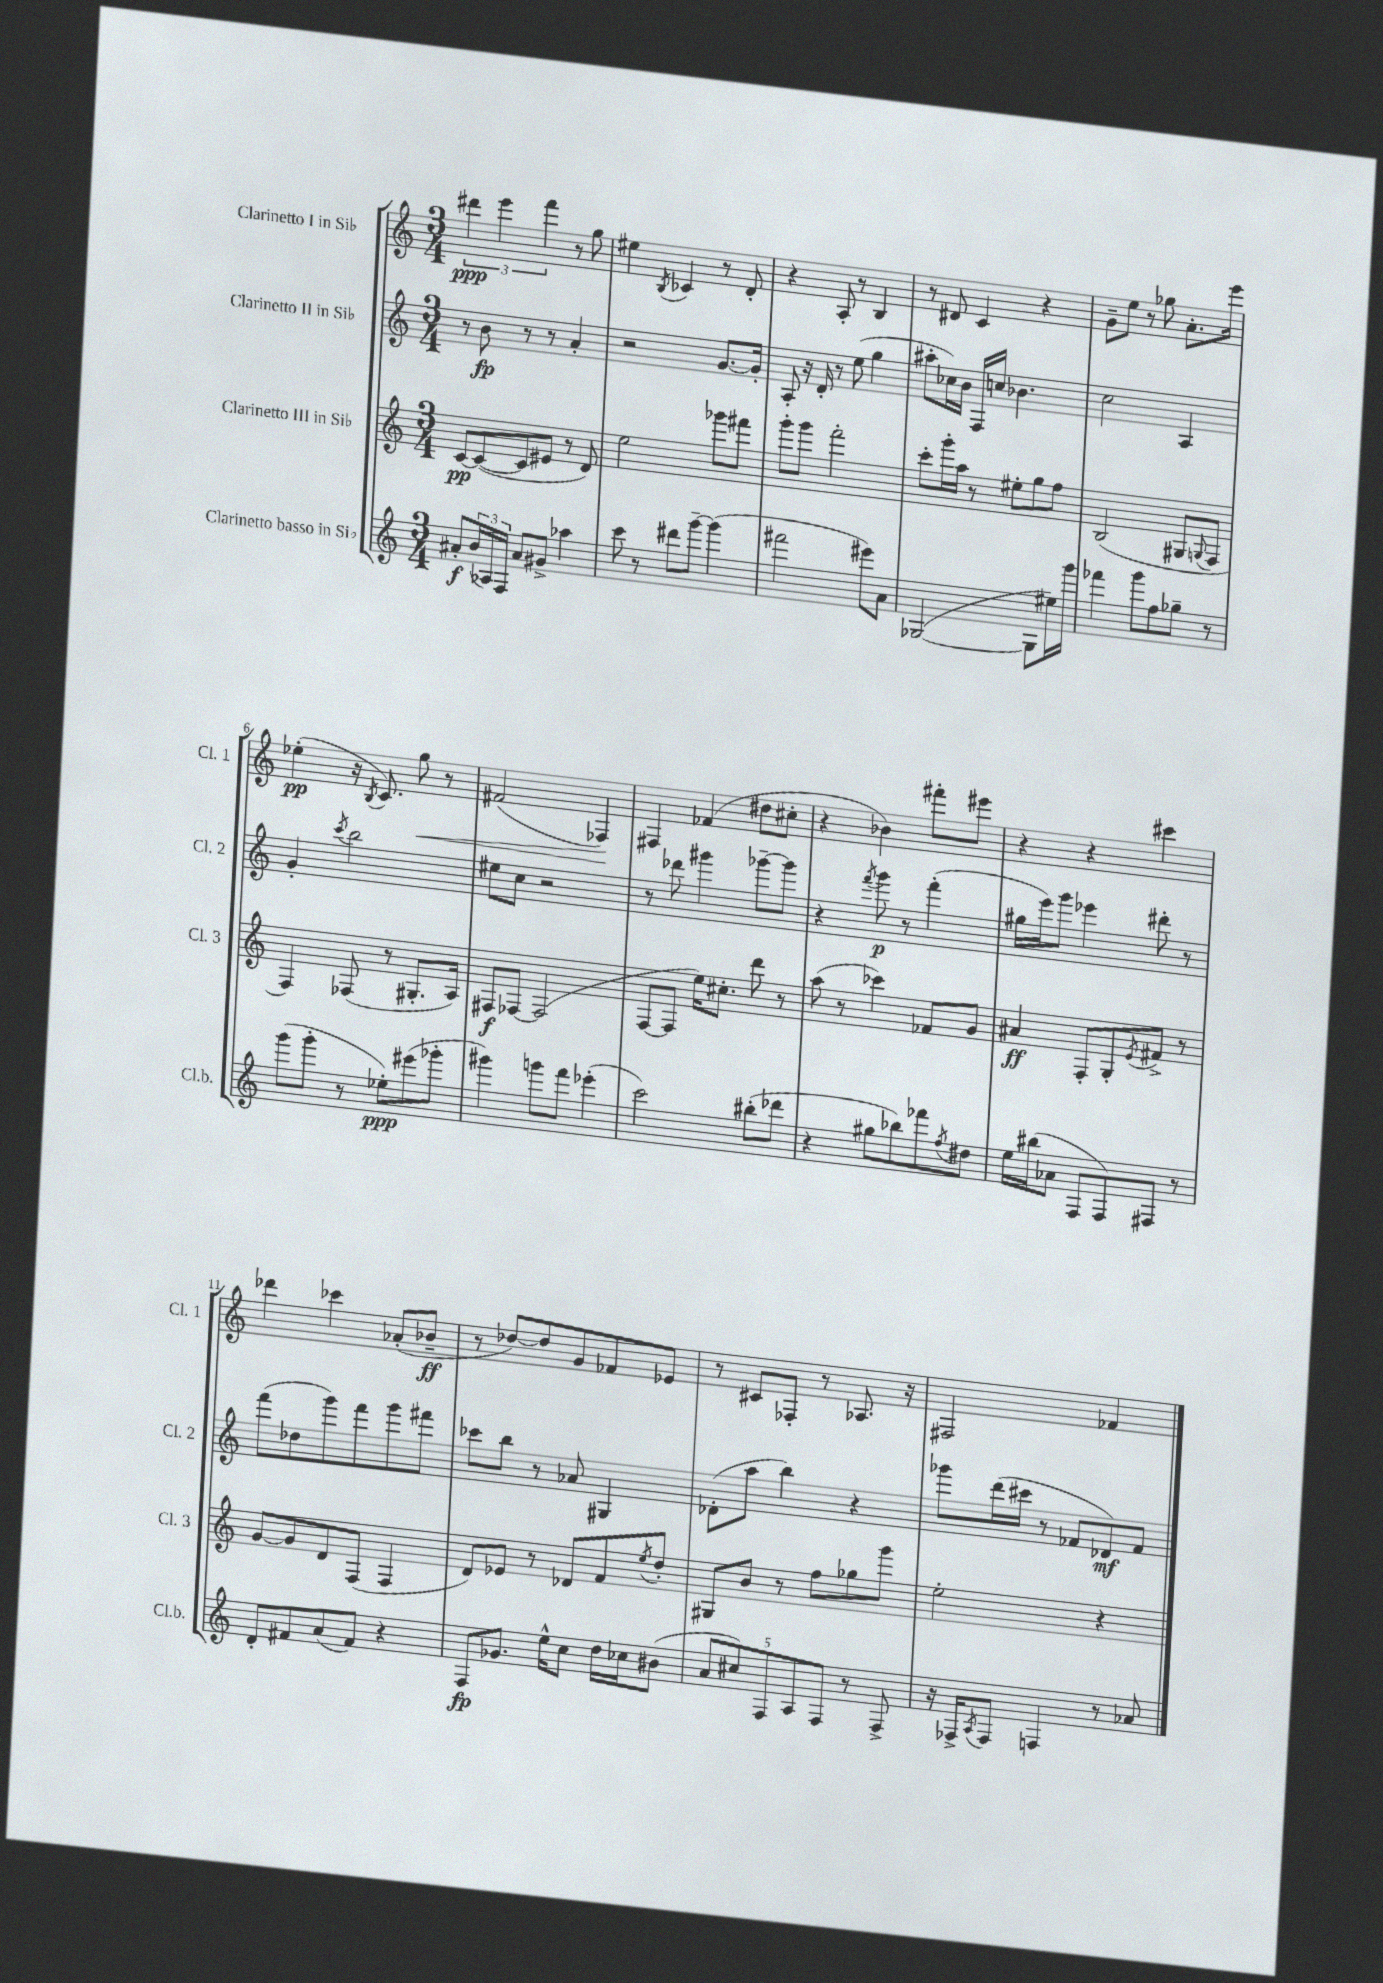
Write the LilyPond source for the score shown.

<<
\new StaffGroup <<
\new Staff = "s0" \with { instrumentName = "Clarinetto I in Sib" shortInstrumentName = "Cl. 1" } {
    \clef treble \key c \major \numericTimeSignature \time 3/4
    \tuplet 3/2 { dis'''4\ppp e'''4 f'''4 } r8 g''8 |
    eis''4 \acciaccatura { b8 } ces'4 r8 d'8-. |
    r4 a8-. r8 b4 |
    r8 dis'8 c'4 r4 |
    g'8-- e''8 r8 ges''8 a'8.-. e'''16 |
    ees''4-.\pp( r16 \acciaccatura { b8 } c'8.) g''8\< r8 |
    fis'2( fes4\!) |
    fis4 fes'4( dis''8 cis''8-. |
    r4 bes'4) fis'''8-. eis'''8 |
    r4 r4 cis'''4 |
    des'''4 ces'''4 aes'8-.( bes'8--\ff |
    r8 des''8~) des''8 g'8 fes'8 ees'8 |
    r8 cis'8 fes8-. r8 aes8. r16 |
    fis2 fes'4 \bar "|." |
}
\new Staff = "s1" \with { instrumentName = "Clarinetto II in Sib" shortInstrumentName = "Cl. 2" } {
    \clef treble \key c \major \numericTimeSignature \time 3/4
    r8 b'8\fp r8 r8 a'4-. |
    r2 g'8.~ g'16-. |
    a8-. r16 d'16-. r8 e''8( g''4 |
    ais''8-. ces''16) b'16 f16 c''16 bes'4. |
    c''2 a4 |
    g'4-. \acciaccatura { c'''8 } b''2 |
    eis''8 c''8 r2 |
    r8 des'''8 gis'''4 ges'''8~-- ges'''8 |
    r4 \acciaccatura { f'''8 } g'''8\p r8 f'''4-.( |
    gis''16 e'''16) g'''8 ees'''4 dis'''8-. r8 |
    f'''8( des''8 g'''8) f'''8 g'''8 fis'''8 |
    ces'''8 b''8 r8 aes'8 gis4 |
    des'8-.( a''8 b''4) r4 |
    ges'''8 d'''16( cis'''16 r8 fes'8 des'8\mf) fes'8 \bar "|." |
}
\new Staff = "s2" \with { instrumentName = "Clarinetto III in Sib" shortInstrumentName = "Cl. 3" } {
    \clef treble \key c \major \numericTimeSignature \time 3/4
    c'8~\pp c'8~( c'8 eis'8 r8 d'8) |
    e''2 ges'''8 fis'''8 |
    g'''8-. g'''8 f'''2-. |
    c'''8-. g'''16-. a''16 r8 eis''8-. g''8 f''8 |
    b2( gis8 \appoggiatura { g8 } f8 |
    f4) fes8( r8 gis8.-. a16) |
    fis8\f fes8~ fes2( |
    f8~ f8 e''16) cis''8.-. d'''8 r8 |
    a''8( r8 ces'''4) fes'8 g'8 |
    ais'4\ff f8-. g8-. \acciaccatura { e'8 } fis'8-> r8 |
    g'8~ g'8 d'8 f8( f4 |
    d'8) ees'8 r8 des'8 f'8 \acciaccatura { e''8 } d''8-. |
    gis8 b'8 r8 f''8 ges''8 g'''8 |
    e''2-. r4 \bar "|." |
}
\new Staff = "s3" \with { instrumentName = "Clarinetto basso in Sib" shortInstrumentName = "Cl.b." } {
    \clef treble \key c \major \numericTimeSignature \time 3/4
    ais'8-.\f \tuplet 3/2 { b'16( aes16) f16 } ais'8 gis'8-> aes''4 |
    c'''8 r8 dis'''8 g'''8~-- g'''4( |
    fis'''2 eis'''8) a'8 |
    ges2~( ges8 eis''16) g'''16 |
    fes'''4 g'''8 f''8 ges''8-- r8 |
    g'''8( g'''8-. r8 ees''8-.\ppp) eis'''8( ges'''8-. |
    gis'''4) g'''8 f'''8 ees'''4-.( |
    c'''2) bis''8-.( des'''8 |
    r4 gis''8 bes''8) fes'''8 \acciaccatura { f''8 } dis''8 |
    e''16 bis''16( aes'8 f8 f8) fis8 r8 |
    d'8-. fis'8 a'8( fis'8) r4 |
    f8\fp ges'8. e''16-^ c''8 d''16 ces''16 bis'8( |
    \tuplet 5/4 { a'8 cis''8) f8 a8 f8 } r8 f8-> |
    r16 fes16-> \acciaccatura { a8 } fes8 f4 r8 aes'8 \bar "|." |
}
>>
>>
